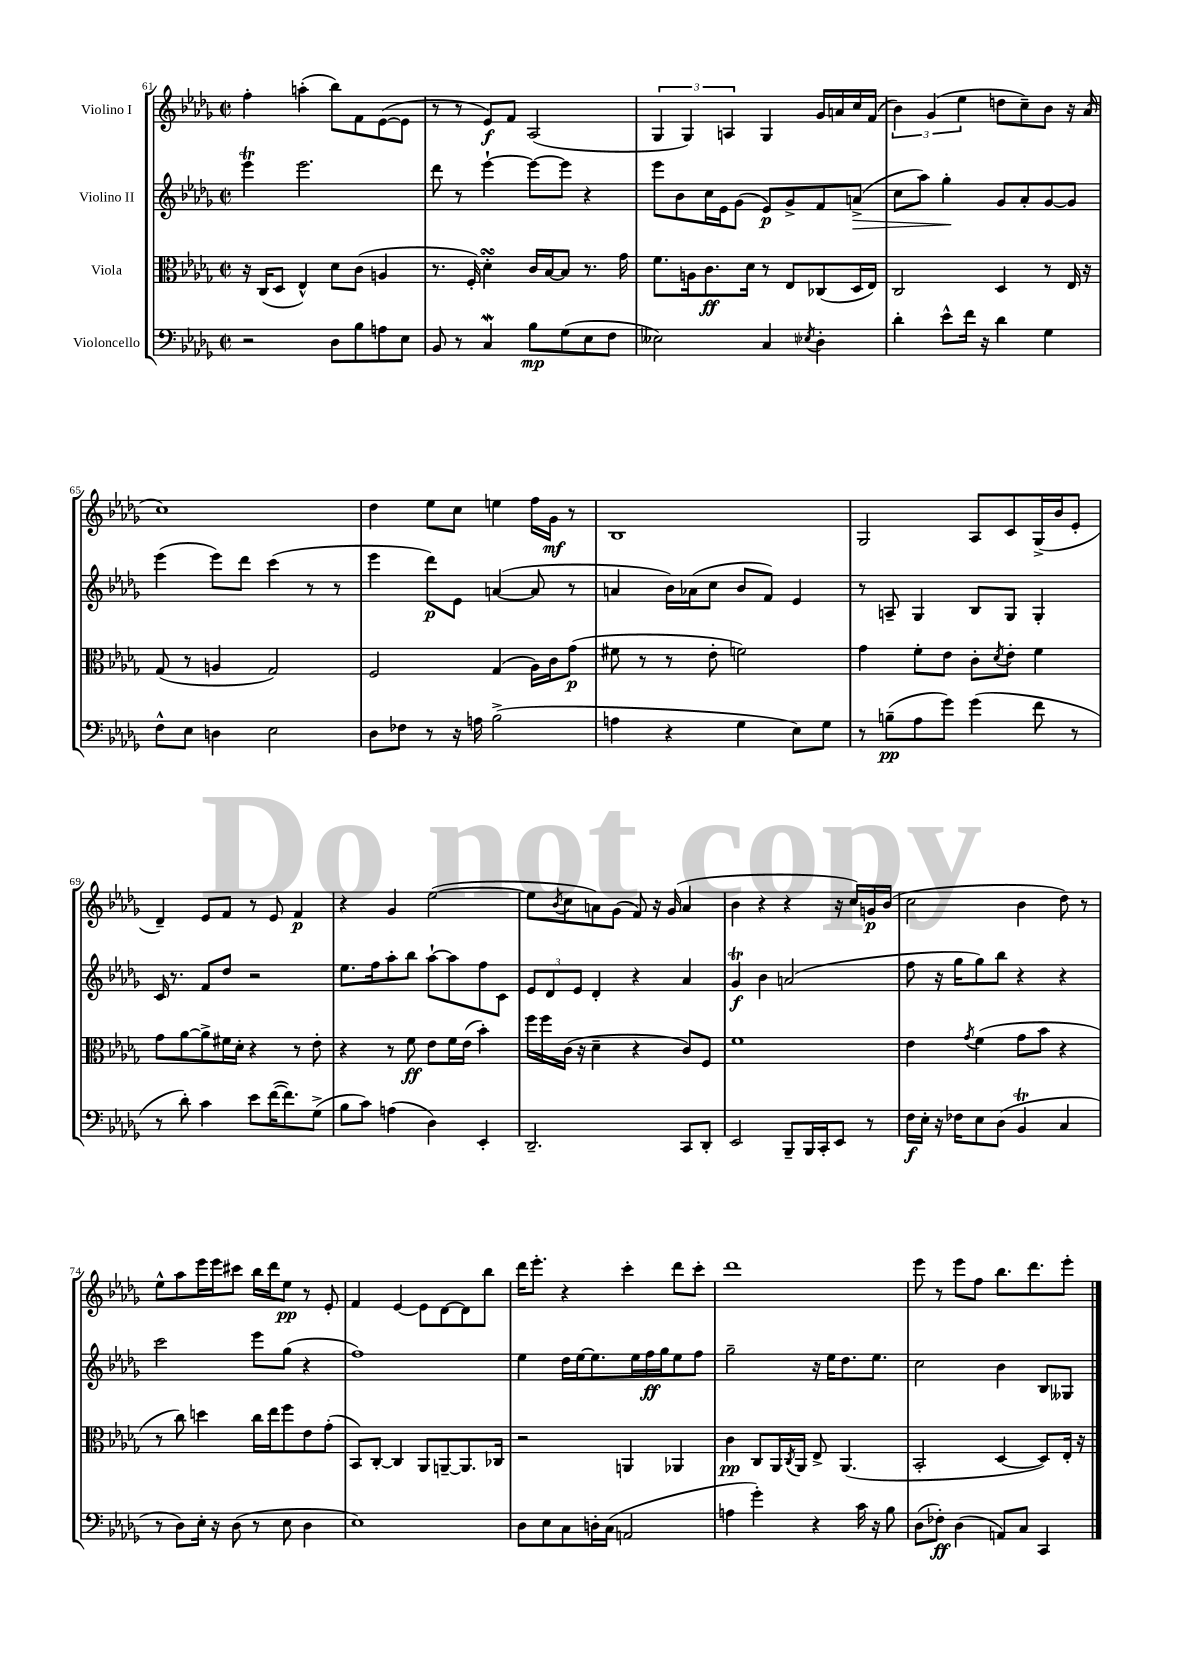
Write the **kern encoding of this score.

**kern	**kern	**kern	**kern
*staff4	*staff3	*staff2	*staff1
*clefF4	*clefC3	*clefG2	*clefG2
*k[b-e-a-d-g-]	*k[b-e-a-d-g-]	*k[b-e-a-d-g-]	*k[b-e-a-d-g-]
*M2/2	*M2/2	*M2/2	*M2/2
*met(c|)	*met(c|)	*met(c|)	*met(c|)
2r	16r	4eee-\	4ff'\
.	(16C/LK	.	.
.	8D-/J	.	.
.	4E-^^/)	2.eee-\	(4aa'\
8D-\L	8d-\L	.	8bb-\L)
8B-\	(8c\J	.	8f\
8A\	4A/	.	([8e-\
8E-\J	.	.	8e-\]J
=	=	=	=
8BB-/	8.r	8ddd-\	8r
8r	.	8r	8r
.	16F'/)	.	.
4C/	4d-'\	[4eee-`\	8e-/L)
.	.	.	8f/J
8B-\L	16c/LL	8eee-\_L	(2A-/
.	[16B-/J	.	.
(8G-\	8B-/]J	8eee-\]J	.
8E-\	8.r	4r	.
8F\J	.	.	.
.	16g-\	.	.
=	=	=	=
2E--\)	8.f\L	8eee-\L	6G-/
.	.	8b-\	.
.	.	.	6G-/)
.	16A\k	.	.
.	8.c\	16cc\L	.
.	.	16e-\J	.
.	.	.	6A/
.	.	(8g-\J	.
.	16d-\Jk	.	.
4C/	8r	8e-/L)	4G-/
.	8E-/L	8g-^/	.
8qE-/	.	.	.
4D-'\	(8C-/	8f/	16g-/LL
.	.	.	16a/
.	16D-/L	(8a^/J	16cc/
.	16E-/JJ)	.	(16f/JJ
=	=	=	=
4d-'\	2C/	8cc\L	6b-\)
.	.	8aa-\J)	.
.	.	.	(6g-/
8e-^^\L	.	4gg-'\	.
.	.	.	6ee-\
16f\Jk	.	.	.
16r	.	.	.
4d-\	4D-/	8g-/L	8dd\L
.	.	8a-'/	8cc~\)
4G-\	8r	[8g-/	8b-\J
.	16E-/	8g-/]J	16r
.	16r	.	(16a-/
=	=	=	=
8F^^\L	(8G-/	(4eee-\	1cc)
8E-\J	8r	.	.
4D\	4A/	8eee-\L)	.
.	.	8ddd-\J	.
2E-\	2G-/)	(4ccc\	.
.	.	8r	.
.	.	8r	.
=	=	=	=
8D-\L	2F/	4eee-\	4dd-\
8F-\J	.	.	.
8r	.	8ddd-\L)	8ee-\L
16r	.	8e-\J	8cc\J
16A\	.	.	.
(2B-^\	(4G-/	([4a/	4ee\
.	16A-\LL)	8a/]	16ff\LL
.	16c\J	.	16g-\JJ
.	(8g-\J	8r	8r
=	=	=	=
4A\	8f#\	4a/	1B-
.	8r	.	.
4r	8r	16b-\LL)	.
.	.	(16a-\J	.
.	8e-'\	8cc\J	.
4G-\	2f\)	8b-/L	.
.	.	8f/J)	.
8E-\L)	.	4e-/	.
8G-\J	.	.	.
=	=	=	=
8r	4g-\	8r	2G-/
(8B~\L	.	8A~/	.
8A-\	8f'\L	4G-/	.
8g-\J)	8e-\J	.	.
(4g-\	8c'\L	8B-/L	8A-/L
.	8qd-/	.	.
.	8e-'\J	8G-/J	8c/
8f\	4f\	4G-'/	(16G-^/L
.	.	.	16b-/J
8r	.	.	8e-'/J
=	=	=	=
8r	8g-\L	16c/	4d-~/)
.	.	8.r	.
8d-'\)	[8a-\	.	.
4c\	8a-^\]	8f/L	8e-/L
.	16f#\L	8dd-/J	8f/J
.	16d-'\JJ	.	.
8e-\L	4r	2r	8r
([16f\K	.	.	8e-/
8.f\])	.	.	.
.	8r	.	4f/
(8G-^\J	8e-'\	.	.
=	=	=	=
8B-\L	4r	8.ee-\L	4r
8c\J)	.	.	.
.	.	16ff\k	.
(4A\	8r	8aa-'\	4g-/
.	8f\	8bb-\J	.
4D-\)	8e-\L	[8aa-`\L	([2ee-\
.	16f\L	8aa-\]	.
.	(16e-\JJ	.	.
4EE-'/	4b-'\)	8ff\	.
.	.	8c\J	.
=	=	=	=
2.DD-~/	16ff\LL	12e-/L	8ee-\]L
.	16ff\	.	.
.	.	12d-/	.
.	.	.	8qb-/
.	(16c\JJ	.	8cc\
.	.	12e-/J	.
.	16r	.	.
.	4d-~\	4d-'/	8a\)
.	.	.	(8g-\J
.	4r	4r	8f/)
.	.	.	16r
.	.	.	(16g-/
8CC/L	8c/L)	4a-/	4a/
8DD-'/J	8F/J	.	.
=	=	=	=
2EE-/	1f	4g-/	4b-\
.	.	4b-\	4r
8BBB-~/L	.	(2a/	4r
16BBB-/L	.	.	.
16CC'/J	.	.	.
8EE-/J	.	.	16r
.	.	.	16cc/LL)
8r	.	.	16g/
.	.	.	(16b-/JJ
=	=	=	=
16F\LL	4e-\	8ff\	2cc\
16E-'\JJ	.	.	.
16r	.	16r	.
16F-\LK	.	16gg-\LK	.
.	8qg-/	.	.
8E-\	(4f\	8gg-\)	.
(8D-\J	.	8bb-\J	.
4BB-/	8g-\L	4r	4b-\
.	8b-\J	.	.
4C/	4r	4r	8dd-\)
.	.	.	8r
=	=	=	=
8r	8r	2ccc\	8ee-^^\L
8D-\L)	8cc\)	.	8aa-\
16E-'\Jk	4dd\	.	16eee-\L
16r	.	.	16eee-\J
(8D-\	.	.	8ccc#\J
8r	16cc\LL	8eee-\L	16bb-\LL
.	16ee-\J	.	16ddd-\J
8E-\	8ff\	(8gg-\J	8ee-\J
4D-\	8e-\	4r	8r
.	(8g-'\J	.	8e-'/
=	=	=	=
1E-)	8BB-/L)	1ff)	4f/
.	[8C'/J	.	.
.	4C/]	.	[4e-/
.	8AA-/L	.	8e-\]L
.	[8AA~/	.	[8d-\
.	8.AA/]	.	8d-\]
.	.	.	8bb-\J
.	16C-/Jk	.	.
=	=	=	=
8D-\L	2r	4ee-\	16ddd-\LK
.	.	.	8.eee-'\J
8E-\	.	.	.
8C\	.	16dd-\LL	4r
.	.	[16ee-\J	.
16D'\L	.	8.ee-\]	.
(16C\JJ	.	.	.
2AA/	4AA/	.	4ccc'\
.	.	16ee-\L	.
.	.	16ff\	.
.	.	16gg-\J	.
.	4AA-/	8ee-\	8ddd-\L
.	.	8ff\J	8ccc'\J
=	=	=	=
4A\	4c\	2gg-~\	1ddd-
4g-'\)	8C/L	.	.
.	16AA-/L	.	.
.	8qC/	.	.
.	16AA-/JJ	.	.
4r	8E-^/	16r	.
.	.	16ee-\LK	.
.	(4.AA-/	8.dd-\	.
16c\	.	.	.
16r	.	8.ee-\J	.
8B-\	.	.	.
=	=	=	=
(8D-\L	2BB-'/	2cc\	8eee-\
8F-'\J)	.	.	8r
(4D-\	.	.	8eee-\L
.	.	.	8ff\J
8AA/L)	[4D-/	4b-\	8.bb-\L
8C/J	.	.	.
.	.	.	8.ddd-\
4CC/	8D-/]L)	8B-/L	.
.	16E-'/Jk	8G--/J	8eee-'\J
.	16r	.	.
==	==	==	==
*-	*-	*-	*-
